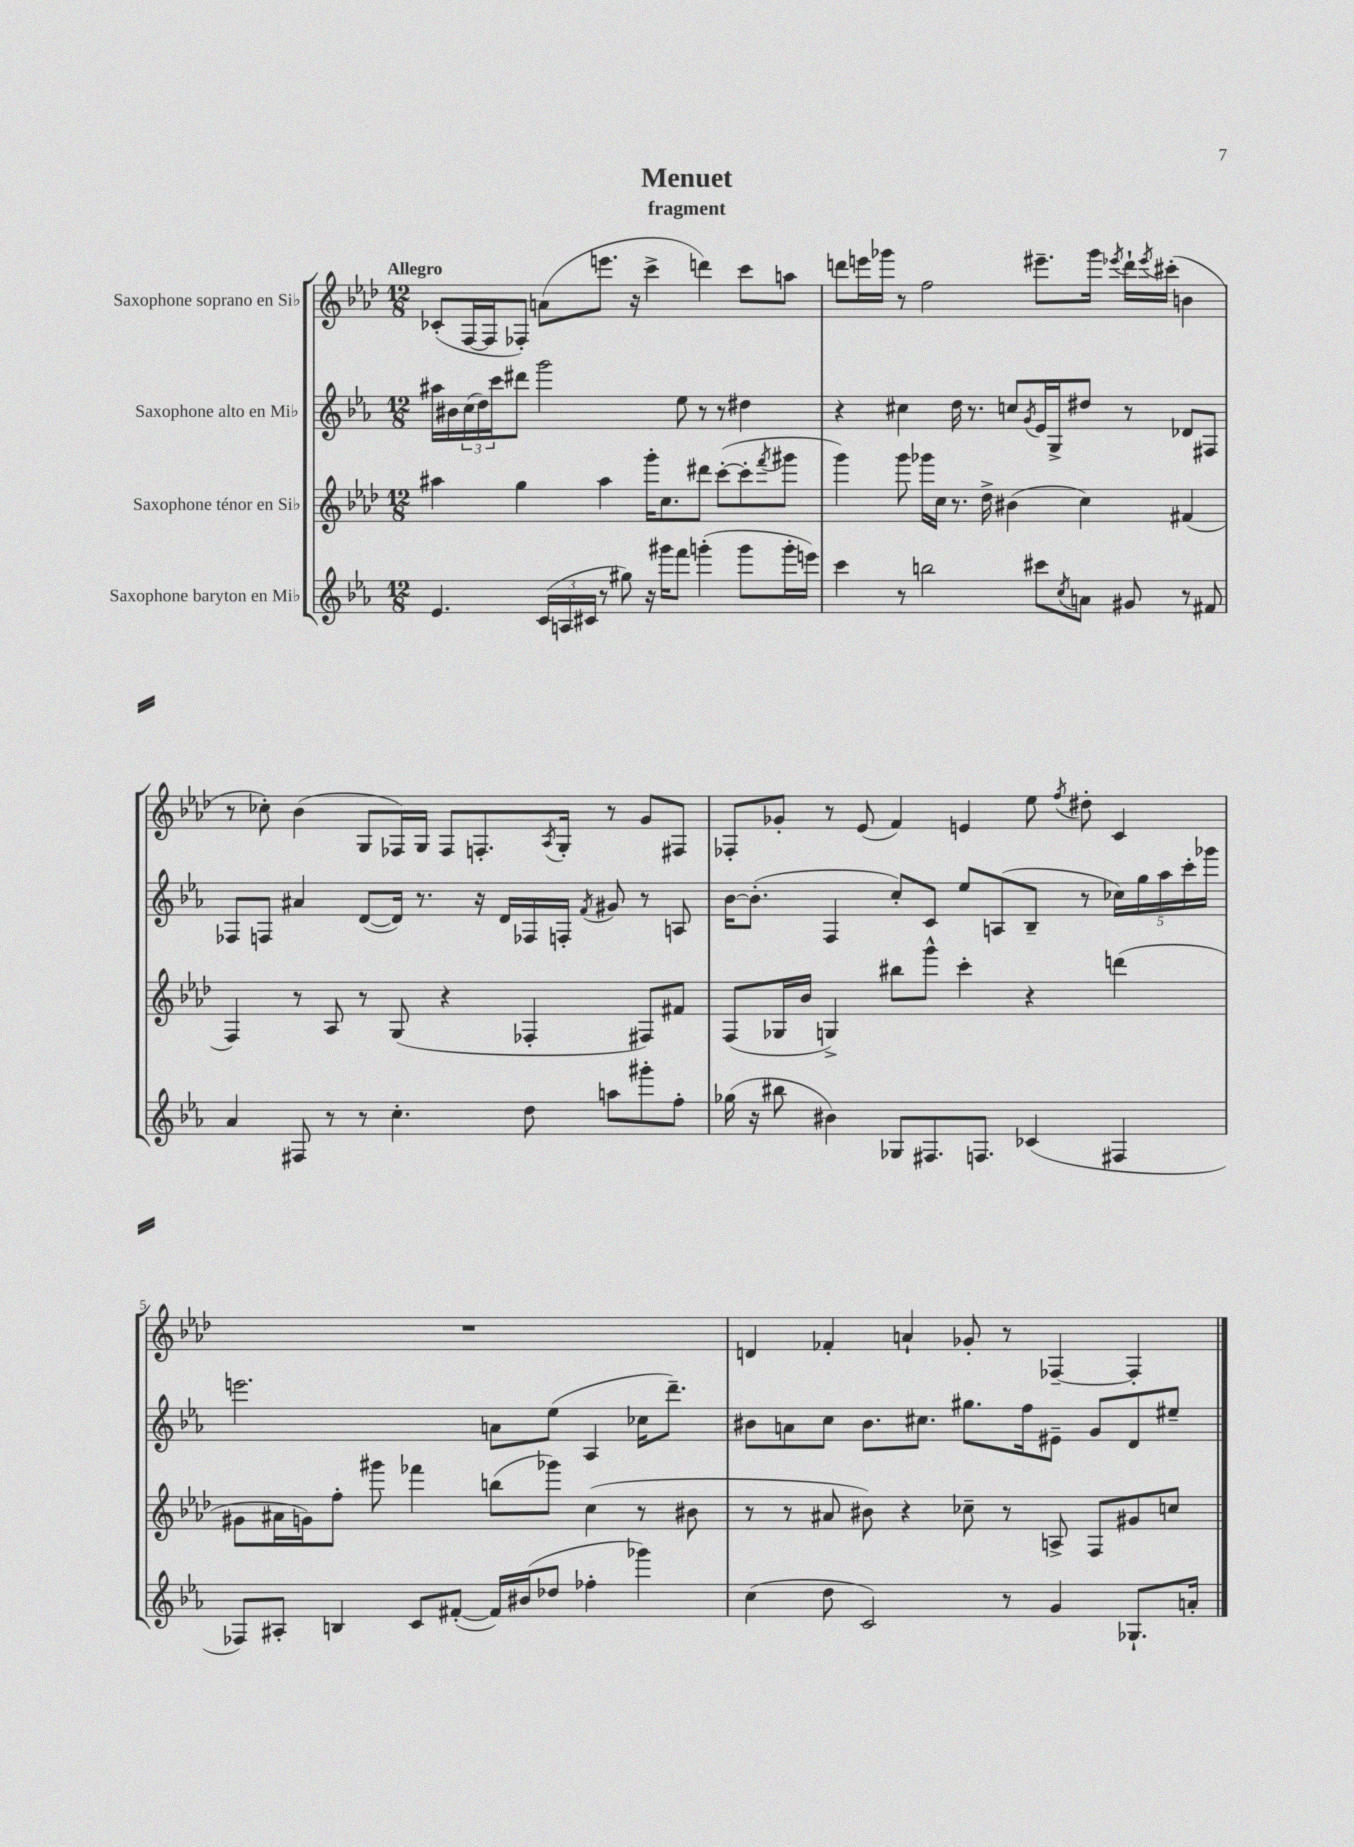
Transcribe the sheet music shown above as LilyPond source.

\header { title = "Menuet" subtitle = "fragment" }
<<
\new StaffGroup <<
\new Staff = "s0" \with { instrumentName = "Saxophone soprano en Sib" } {
    \clef treble \key aes \major \numericTimeSignature \time 12/8 \tempo "Allegro"
    ces'8-.( f16~ f16 fes8-.) a'8( e'''8. r16 c'''4-> d'''4) c'''8 a''8 |
    d'''8 e'''16 ges'''16 r8 f''2 eis'''8.-- ges'''16 \acciaccatura { ees'''8 } d'''16-! \acciaccatura { ees'''8 } cis'''16-.( b'4 |
    r8 ces''8-.) bes'4( g8 fes16) g16 fes8 f8.-. \acciaccatura { aes8 } g16-. r8 g'8 fis8 |
    fes8-. ges'8-. r8 ees'8( f'4) e'4 ees''8 \acciaccatura { f''8 } dis''8-. c'4 |
    R1. |
    d'4 fes'4-. a'4-! ges'8-. r8 fes4~-- fes4-. \bar "|." |
}
\new Staff = "s1" \with { instrumentName = "Saxophone alto en Mib" } {
    \clef treble \key ees \major \numericTimeSignature \time 12/8
    ais''16 bis'16 \tuplet 3/2 { c''16( d''16) c'''16 } dis'''8 g'''2 ees''8 r8 r8 dis''4 |
    r4 cis''4 d''16 r8. c''8 \acciaccatura { g'8 } ees'16 g16-> dis''8 r8 des'8 fis8 |
    fes8 f8 ais'4 d'8~( d'16) r8. r16 d'16 fes16 f16-. \acciaccatura { f'8 } gis'8 r8 a8 |
    bes'16~ bes'8.-.( f4 c''8-.) c'8 ees''8 a8( bes8-- r8 \tuplet 5/4 { ces''16) g''16 aes''16 c'''16-. ges'''16 } |
    e'''2. a'8 ees''8( aes4 ces''16 d'''8.--) |
    bis'8 a'8 c''8 bis'8. cis''8. gis''8. f''16 eis'8-- g'8 d'8 eis''8-- \bar "|." |
}
\new Staff = "s2" \with { instrumentName = "Saxophone ténor en Sib" } {
    \clef treble \key aes \major \numericTimeSignature \time 12/8
    ais''4 g''4 ais''4 g'''16-. c''8. dis'''8 c'''8~-.( c'''8-. \acciaccatura { f'''8 } gis'''8 |
    g'''4) g'''8 ges'''16 c''16 r8. des''16-> bis'4( c''4) fis'4( |
    f4) r8 aes8 r8 g8( r4 fes4-. fis8) fis'8 |
    f8( ges16 bes'16 g4->) bis''8 g'''8-^ c'''4-. r4 d'''4( |
    gis'8 ais'16 g'16) f''8-. gis'''8 fes'''4 b''8( ges'''8) c''4( r8 bis'8 |
    r8 r8 ais'8 bis'8) r4 ces''8-- r8 a8-> f8 gis'8 c''8 \bar "|." |
}
\new Staff = "s3" \with { instrumentName = "Saxophone baryton en Mib" } {
    \clef treble \key ees \major \numericTimeSignature \time 12/8
    ees'4. \tuplet 3/2 { c'16( a16 cis'16 } r8 gis''8) r16 gis'''16 f'''8 g'''4-.( g'''8 g'''16-. e'''16) |
    c'''4 r8 b''2 cis'''8 \acciaccatura { c''8 } a'8 gis'8 r8 fis'8 |
    aes'4 fis8 r8 r8 c''4.-. d''8 a''8 gis'''8-. f''8-. |
    ges''16( r16 bis''8 bis'4) ges8 fis8. f8. ces'4( fis4 |
    fes8) ais8-. b4 c'8 fis'8~-.( fis'16) bis'16( des''8 fes''4-. ges'''4) |
    c''4( d''8 c'2) r8 g'4 ges8.-! a'16-. \bar "|." |
}
>>
>>
\layout { \context { \Score \override BarNumber.break-visibility = ##(#f #t #t) barNumberVisibility = #(every-nth-bar-number-visible 5) } }
